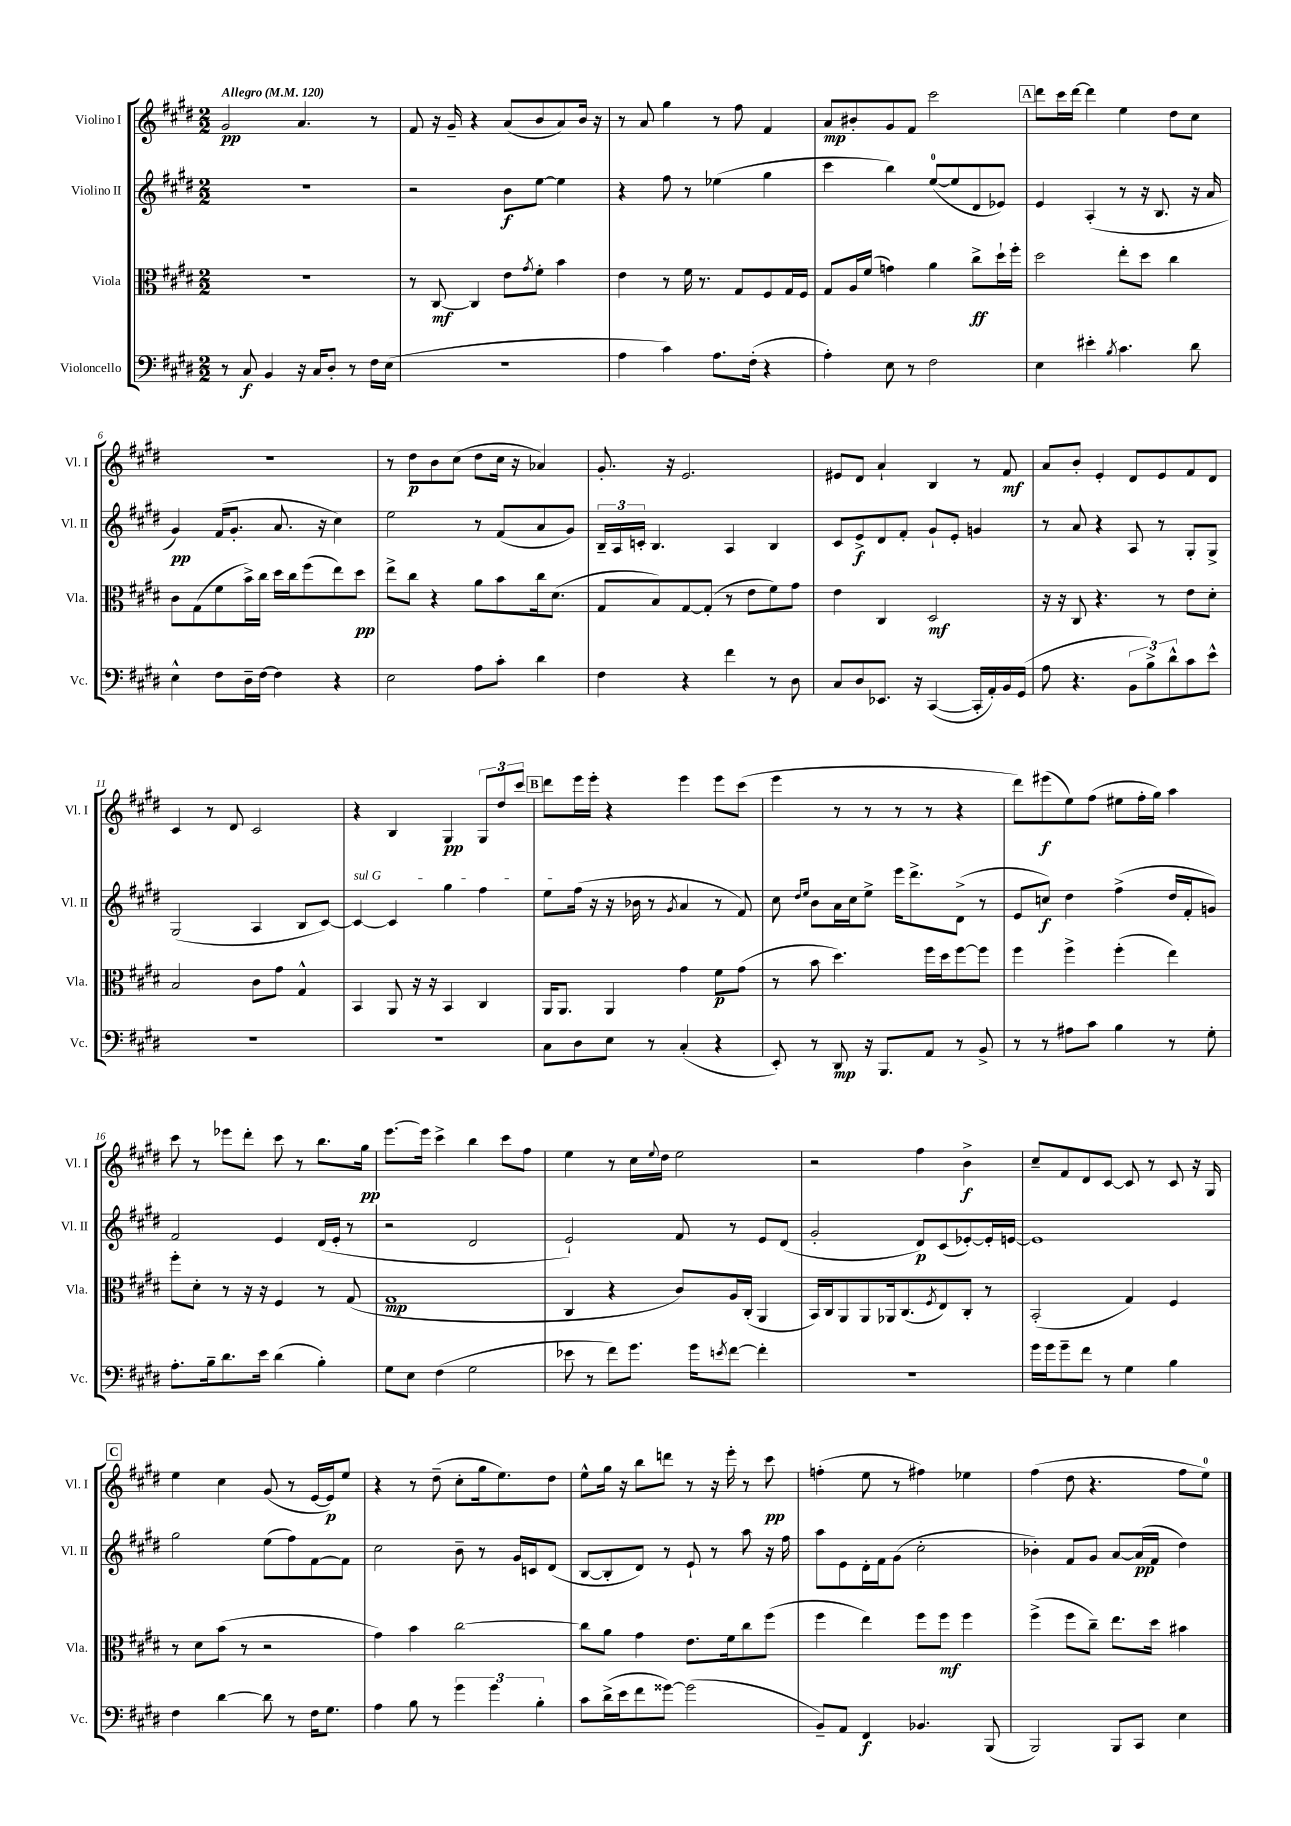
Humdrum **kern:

**kern	**dynam	**kern	**dynam	**kern	**dynam	**kern	**dynam
*part4	*part4	*part3	*part3	*part2	*part2	*part1	*part1
*staff4	*staff4	*staff3	*staff3	*staff2	*staff2	*staff1	*staff1
*I"Violoncello	*	*I"Viola	*	*I"Violino II	*	*I"Violino I	*
*I'Vc.	*	*I'Vla.	*	*I'Vl. II	*	*I'Vl. I	*
*clefF4	*	*clefC3	*	*clefG2	*	*clefG2	*
*k[f#c#g#d#]	*	*k[f#c#g#d#]	*	*k[f#c#g#d#]	*	*k[f#c#g#d#]	*
*M2/2	*	*M2/2	*	*M2/2	*	*M2/2	*
*MM120	*	*MM120	*	*MM120	*	*MM120	*
=1	=1	=1	=1	=1	=1	=1	=1
!	!	!	!	!	!	!LO:TX:a:B:t=Allegro	!
8r	.	1r	.	1r	.	2g#/	pp
8C#/	f	.	.	.	.	.	.
4BB/	.	.	.	.	.	.	.
16r	.	.	.	.	.	4.a/	.
16C#/KL	.	.	.	.	.	.	.
8D#'/J	.	.	.	.	.	.	.
8r	.	.	.	.	.	.	.
16F#\LL	.	.	.	.	.	8r	.
(16E\JJ	.	.	.	.	.	.	.
=2	=2	=2	=2	=2	=2	=2	=2
1r	.	8r	.	2r	.	8f#/	.
.	.	[8C#/	mf	.	.	16r	.
.	.	.	.	.	.	16g#~/	.
.	.	4C#/]	.	.	.	4r	.
.	.	8e\L	.	8b\L	f	(8a/L	.
.	.	8qg#/	.	.	.	.	.
.	.	8f#'\J	.	[8ee\J	.	8b/	.
.	.	4b\	.	4ee\]	.	8a/)	.
.	.	.	.	.	.	16b/Jk	.
.	.	.	.	.	.	16r	.
=3	=3	=3	=3	=3	=3	=3	=3
4A\	.	4e\	.	4r	.	8r	.
.	.	.	.	.	.	8a/	.
4c#\)	.	8r	.	8ff#\	.	4gg#\	.
.	.	16f#\	.	8r	.	.	.
.	.	8.r	.	.	.	.	.
8.A\L	.	.	.	(4ee-X\	.	8r	.
.	.	8G#/L	.	.	.	8ff#\	.
(16F#'\Jk	.	.	.	.	.	.	.
4r	.	8F#/	.	4gg#\	.	4f#/	.
.	.	16G#/L	.	.	.	.	.
.	.	16F#/JJ	.	.	.	.	.
=4	=4	=4	=4	=4	=4	=4	=4
4A'\)	.	8G#/L	.	4ccc#\	.	8a/L	mp
.	.	16A/L	.	.	.	8b#X'/	.
.	.	(16f#/JJ	.	.	.	.	.
8E\	.	4gn\)	.	4bb\)	.	8g#/	.
8r	.	.	.	.	.	8f#/J	.
2F#\	.	4a\	.	([8ee/L	.	2ccc#\	.
.	.	.	.	8ee/]	.	.	.
.	.	8cc#^\L	ff	8d#/	.	.	.
.	.	16dd#`\L	.	8e-X/J)	.	.	.
.	.	16ff#'\JJ	.	.	.	.	.
!!LO:REH:place=s1:t=A
=5	=5	=5	=5	=5	=5	=5	=5
4E\	.	2dd#\	.	4e/	.	8ddd#\L	.
.	.	.	.	.	.	16ccc#\L	.
.	.	.	.	.	.	[16ddd#\JJ	.
4e#X'\	.	.	.	(4A'/	.	4ddd#\]	.
8qB/	.	.	.	.	.	.	.
4.c#\	.	8ee'\L	.	8r	.	4ee\	.
.	.	8dd#\J	.	16r	.	.	.
.	.	.	.	8.B/	.	.	.
.	.	4cc#\	.	.	.	8dd#\L	.
8d#\	.	.	.	16r	.	8cc#\J	.
.	.	.	.	16a/	.	.	.
!!LO:LB:g=z
=6	=6	=6	=6	=6	=6	=6	=6
4E^^\	.	8c#\L	.	4g#/)	pp	1r	.
.	.	(8G#\	.	.	.	.	.
8F#\L	.	8f#\	.	(16f#/KL	.	.	.
.	.	.	.	8.g#'/J	.	.	.
16D#~\L	.	16b^\L)	.	.	.	.	.
[16F#\JJ	.	16cc#\JJ	.	.	.	.	.
4F#\]	.	16dd#\LL	.	8.a/	.	.	.
.	.	16cc#\J	.	.	.	.	.
.	.	(8ff#\	.	.	.	.	.
.	.	.	.	16r	.	.	.
4r	.	8ee\)	.	4cc#\)	.	.	.
.	.	8dd#\J	pp	.	.	.	.
=7	=7	=7	=7	=7	=7	=7	=7
2E\	.	8ee^\L	.	2ee\	.	8r	.
.	.	8cc#\J	.	.	.	8dd#\L	p
.	.	4r	.	.	.	8b\	.
.	.	.	.	.	.	(8cc#\J	.
8A\L	.	8a\L	.	8r	.	8dd#\L	.
8c#'\J	.	8b\	.	(8f#/L	.	16cc#\Jk	.
.	.	.	.	.	.	16r	.
4d#\	.	16cc#\k	.	8a/	.	4a-X/)	.
.	.	(8.d#\J	.	.	.	.	.
.	.	.	.	8g#/J)	.	.	.
=8	=8	=8	=8	=8	=8	=8	=8
4F#\	.	8G#/L	.	24B~/LL	.	8.g#'/	.
.	.	.	.	24A/	.	.	.
.	.	.	.	24cn'/JJ	.	.	.
.	.	8B/)	.	4.B/	.	.	.
.	.	.	.	.	.	16r	.
4r	.	[8G#/	.	.	.	2.e/	.
.	.	(8G#'/J]	.	.	.	.	.
4f#\	.	8r	.	4A/	.	.	.
.	.	8e\L	.	.	.	.	.
8r	.	8f#\)	.	4B/	.	.	.
8D#\	.	8g#\J	.	.	.	.	.
=9	=9	=9	=9	=9	=9	=9	=9
8C#/L	.	4e\	.	8c#/L	.	8e#X/L	.
8D#/	.	.	.	8e^/	f	8d#/J	.
8.EE-X/J	.	4C#/	.	8d#/	.	4a`/	.
.	.	.	.	8f#'/J	.	.	.
16r	.	.	.	.	.	.	.
([4CC#/	.	2D#/	mf	8g#`/L	.	4B/	.
.	.	.	.	8e'/J	.	.	.
16CC#'/LL]	.	.	.	4gn/	.	8r	.
16AA'/)	.	.	.	.	.	.	.
16BB/	.	.	.	.	.	8f#/	mf
(16GG#/JJ	.	.	.	.	.	.	.
=10	=10	=10	=10	=10	=10	=10	=10
8A\	.	16r	.	8r	.	8a/L	.
.	.	16r	.	.	.	.	.
4.r	.	8C#/	.	8a/	.	8b'/J	.
.	.	4.r	.	4r	.	4e'/	.
12BB\L	.	.	.	8A/	.	8d#/L	.
12B^\)	.	.	.	.	.	.	.
.	.	8r	.	8r	.	8e/	.
12d#^^\	.	.	.	.	.	.	.
8c#\	.	8e\L	.	8G#'/L	.	8f#/	.
8e^^\J	.	8d#'\J	.	8G#^/J	.	8d#/J	.
!!LO:LB:g=z
=11	=11	=11	=11	=11	=11	=11	=11
1r	.	2B/	.	(2G#/	.	4c#/	.
.	.	.	.	.	.	8r	.
.	.	.	.	.	.	8d#/	.
.	.	8c#\L	.	4A/	.	2c#/	.
.	.	8g#\J	.	.	.	.	.
.	.	4G#^^/	.	8B/L	.	.	.
.	.	.	.	[8c#/J)	.	.	.
=12	=12	=12	=12	=12	=12	=12	=12
!	!	!	!	!LO:TX:a:i:t=sul G	!	!	!
1r	.	4BB/	.	4c#/_	.	4r	.
.	.	8AA/	.	4c#/]	.	4B/	.
.	.	16r	.	.	.	.	.
.	.	16r	.	.	.	.	.
.	.	4BB/	.	4gg#\	.	4G#/	pp
.	.	4C#/	.	4ff#\	.	12G#/L	.
.	.	.	.	.	.	12dd#/	.
.	.	.	.	.	.	12ccc#/J	.
!!LO:REH:place=s1:t=B
=13	=13	=13	=13	=13	=13	=13	=13
8C#\L	.	16AA/KL	.	8ee\L	.	8ddd#\L	.
.	.	8.AA/J	.	.	.	.	.
8D#\	.	.	.	(16ff#\Jk	.	16eee\L	.
.	.	.	.	16r	.	16eee'\JJ	.
8E\J	.	4AA/	.	16r	.	4r	.
.	.	.	.	16b-X\	.	.	.
8r	.	.	.	8r	.	.	.
.	.	.	.	8qg#/	.	.	.
(4C#'/	.	4g#\	.	4a/	.	4eee\	.
4r	.	8f#\L	p	8r	.	8eee\L	.
.	.	(8g#\J	.	8f#/)	.	(8ccc#\J	.
=14	=14	=14	=14	=14	=14	=14	=14
8EE'/)	.	8r	.	8cc#\	.	4eee\	.
.	.	.	.	16qqdd#/LL	.	.	.
.	.	.	.	16qqee/JJ	.	.	.
8r	.	8b\	.	8b\L	.	.	.
8DD#/	mp	4.dd#\)	.	16a\L	.	8r	.
.	.	.	.	16cc#\J	.	.	.
16r	.	.	.	8ee^\J	.	8r	.
8.BBB/L	.	.	.	.	.	.	.
.	.	.	.	16eee\KL	.	8r	.
.	.	.	.	8.ddd#^\	.	.	.
8AA/J	.	16ff#\LL	.	.	.	8r	.
.	.	16dd#\J	.	.	.	.	.
8r	.	[8ff#\	.	(8d#^\J	.	4r	.
8BB^/	.	8ff#\J]	.	8r	.	.	.
=15	=15	=15	=15	=15	=15	=15	=15
8r	.	4ff#\	.	8e/L	.	8ddd#\L)	.
8r	.	.	.	8ccn/J)	f	(8eee#X\	f
8A#X\L	.	4ff#^\	.	4dd#\	.	8ee\)	.
8c#\J	.	.	.	.	.	(8ff#\J	.
4B\	.	(4ff#'\	.	(4ff#^\	.	8ee#X\L	.
.	.	.	.	.	.	16ff#'\L	.
.	.	.	.	.	.	16gg#\JJ)	.
8r	.	4ee\)	.	16dd#/LL	.	4aa\	.
.	.	.	.	16f#'/J	.	.	.
8G#'\	.	.	.	8gn/J)	.	.	.
!!LO:LB:g=z
=16	=16	=16	=16	=16	=16	=16	=16
8.A'\L	.	8ff#'\L	.	2f#/	.	8ccc#\	.
.	.	8d#'\J	.	.	.	8r	.
16B~\k	.	.	.	.	.	.	.
8.d#\	.	8r	.	.	.	8eee-X\L	.
.	.	16r	.	.	.	8ddd#'\J	.
16e\Jk	.	16r	.	.	.	.	.
(4d#\	.	4F#/	.	4e/	.	8ccc#\	.
.	.	.	.	.	.	8r	.
4B'\)	.	8r	.	(16d#/LL	.	8.bb\L	.
.	.	.	.	16e'/JJ	.	.	.
.	.	(8G#/	.	8r	.	.	.
.	.	.	.	.	.	16gg#\Jk	pp
=17	=17	=17	=17	=17	=17	=17	=17
8G#\L	.	1G#	mp	2r	.	[8.eee\L	.
8E\J	.	.	.	.	.	.	.
.	.	.	.	.	.	16eee\Jk]	.
(4F#\	.	.	.	.	.	4ccc#^\	.
2G#\	.	.	.	2d#/	.	4bb\	.
.	.	.	.	.	.	8ccc#\L	.
.	.	.	.	.	.	8ff#\J	.
=18	=18	=18	=18	=18	=18	=18	=18
8e-X\	.	4C#/	.	2e`/)	.	4ee\	.
8r	.	.	.	.	.	.	.
8f#\L)	.	4r	.	.	.	8r	.
8.g#\J	.	.	.	.	.	16cc#\LL	.
.	.	.	.	.	.	8qqee/	.
.	.	.	.	.	.	16dd#\JJ	.
.	.	8c#/L)	.	8f#/	.	2ee\	.
16g#\KL	.	.	.	.	.	.	.
8qen/	.	.	.	.	.	.	.
[8f#\J	.	16A/L	.	8r	.	.	.
.	.	(16C#'/JJ	.	.	.	.	.
4f#'\]	.	4AA/	.	8e/L	.	.	.
.	.	.	.	(8d#/J	.	.	.
=19	=19	=19	=19	=19	=19	=19	=19
1r	.	16BB/LL)	.	2g#'/	.	2r	.
.	.	16C#/J	.	.	.	.	.
.	.	8AA/	.	.	.	.	.
.	.	8AA/	.	.	.	.	.
.	.	16AA-X/k	.	.	.	.	.
.	.	(8.C#/	.	.	.	.	.
.	.	.	.	8d#/L)	p	4ff#\	.
.	.	8qF#/	.	.	.	.	.
.	.	8E/)	.	(8c#/	.	.	.
.	.	8C#'/J	.	[8e-X'/)	.	4b^\	f
.	.	8r	.	16e-'/L]	.	.	.
.	.	.	.	[16en/JJ	.	.	.
=20	=20	=20	=20	=20	=20	=20	=20
16g#\LL	.	(2BB'/	.	1e]	.	8cc#~/L	.
16g#\J	.	.	.	.	.	.	.
8g#~\	.	.	.	.	.	8f#/	.
8f#\J	.	.	.	.	.	8d#/	.
8r	.	.	.	.	.	[8c#/J	.
4G#\	.	4G#/)	.	.	.	8c#/]	.
.	.	.	.	.	.	8r	.
4B\	.	4F#/	.	.	.	8c#/	.
.	.	.	.	.	.	16r	.
.	.	.	.	.	.	16G#/	.
!!LO:LB:g=z
!!LO:REH:place=s1:t=C
=21	=21	=21	=21	=21	=21	=21	=21
4F#\	.	8r	.	2gg#\	.	4ee\	.
.	.	8d#\L	.	.	.	.	.
[4d#\	.	(8b\J	.	.	.	4cc#\	.
.	.	8r	.	.	.	.	.
8d#\]	.	2r	.	(8ee\L	.	(8g#/	.
8r	.	.	.	8ff#\)	.	8r	.
16F#\KL	.	.	.	[8f#\	.	[16e/LL	.
8.G#\J	.	.	.	.	.	16e/J])	p
.	.	.	.	8f#\J]	.	8ee/J	.
=22	=22	=22	=22	=22	=22	=22	=22
4A\	.	4g#\)	.	2cc#\	.	4r	.
8B\	.	4b\	.	.	.	8r	.
8r	.	.	.	.	.	(8dd#~\	.
6g#\	.	[2cc#\	.	8b~\	.	8cc#'\L	.
.	.	.	.	8r	.	16gg#\k	.
6g#\	.	.	.	.	.	.	.
.	.	.	.	.	.	8.ee\)	.
.	.	.	.	16g#/LL	.	.	.
.	.	.	.	16cn/J	.	.	.
6B'\	.	.	.	.	.	.	.
.	.	.	.	(8d#/J	.	8dd#\J	.
=23	=23	=23	=23	=23	=23	=23	=23
8c#\L	.	8cc#\L]	.	[8B/L	.	8ee^^\L	.
(16d#^\L	.	8a\J	.	8B'/]	.	16gg#\Jk	.
16e\J	.	.	.	.	.	16r	.
8f#\	.	4g#\	.	8d#/J)	.	8bb\L	.
[8g##X\J)	.	.	.	8r	.	8dddn\J	.
(2g##\]	.	8.e\L	.	8e`/	.	8r	.
.	.	.	.	8r	.	16r	.
.	.	16f#\k	.	.	.	16eee'\	.
.	.	8cc#\	.	8aa\	.	8r	.
.	.	(8ff#\J	.	16r	.	8ccc#\	pp
.	.	.	.	16ff#\	.	.	.
=24	=24	=24	=24	=24	=24	=24	=24
8BB~/L)	.	4ff#\	.	8aa\L	.	(4ffn'\	.
8AA/J	.	.	.	8e\	.	.	.
4FF#/	f	4ee\)	.	16d#'\L	.	8ee\	.
.	.	.	.	16f#\J	.	.	.
.	.	.	.	(8g#\J	.	8r	.
4.BB-X/	.	8ff#\L	.	2cc#'\	.	4ff#X\)	.
.	.	8ff#\J	mf	.	.	.	.
.	.	4ff#\	.	.	.	4ee-X\	.
(8BBB/	.	.	.	.	.	.	.
=25	=25	=25	=25	=25	=25	=25	=25
2BBB/)	.	(4ff#^\	.	4b-X'\)	.	(4ff#\	.
.	.	8ff#\L	.	8f#/L	.	8dd#\	.
.	.	8cc#~\J)	.	8g#/J	.	4.r	.
8BBB/L	.	8.ee\L	.	[8a/L	.	.	.
8CC#/J	.	.	.	(16a/L]	pp	.	.
.	.	16dd#\Jk	.	16f#/JJ	.	.	.
4E\	.	4b#X\	.	4dd#\)	.	8ff#\L	.
.	.	.	.	.	.	8ee\J)	.
==	==	==	==	==	==	==	==
*-	*-	*-	*-	*-	*-	*-	*-
